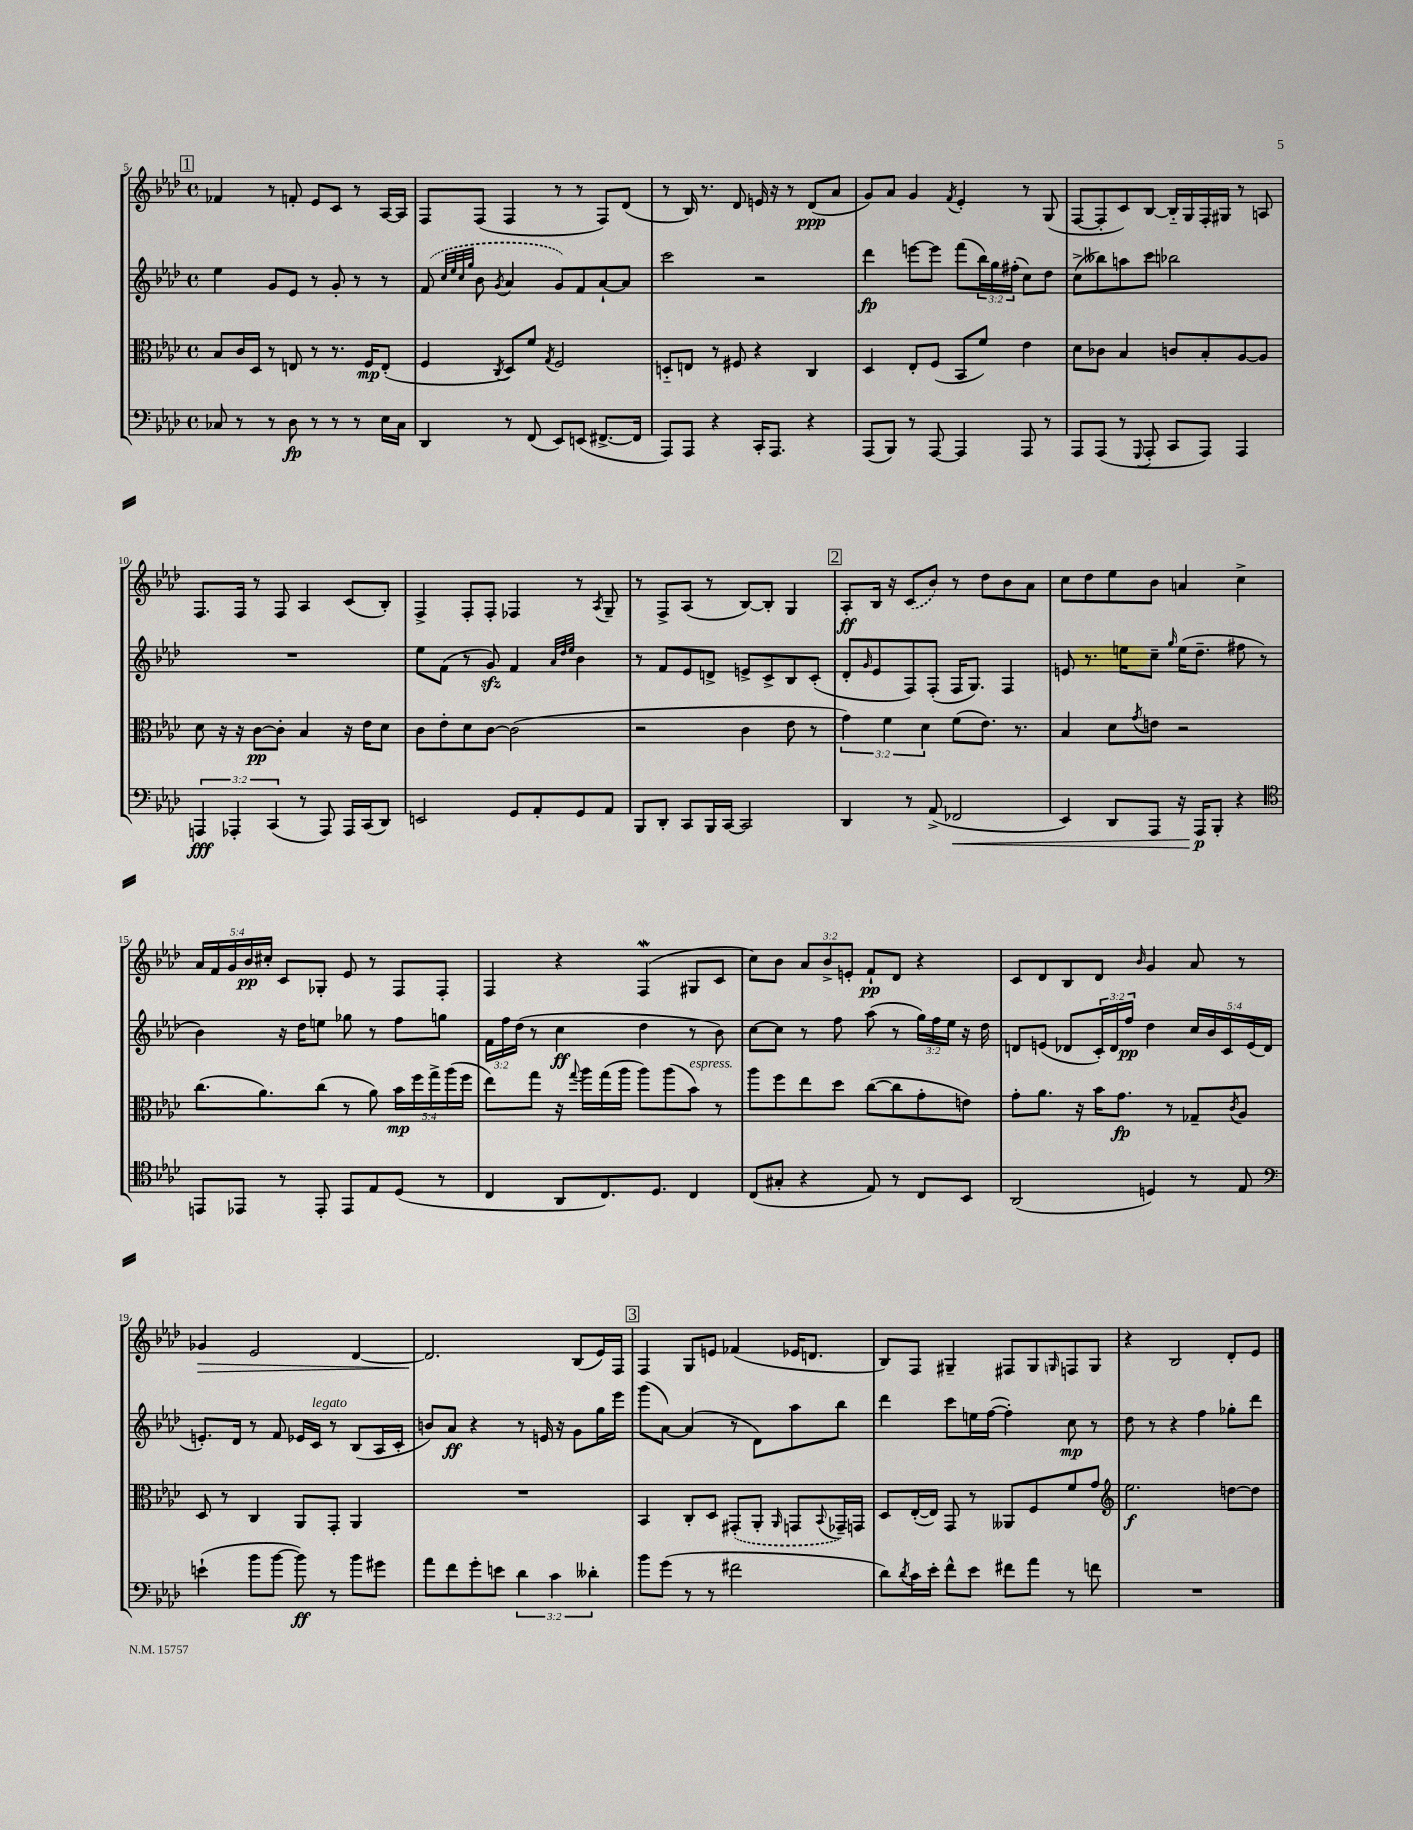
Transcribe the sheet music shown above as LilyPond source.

<<
\new StaffGroup <<
\new Staff = "s0" {
    \clef treble \key aes \major \defaultTimeSignature \time 4/4 \override Staff.TupletNumber.text = #tuplet-number::calc-fraction-text
    \mark \markup { \box "1" } fes'4 r8 f'8-. ees'8 c'8 r8 aes16~ aes16 |
    f8 f8( f4 r8 r8 f8) des'8( |
    r8 bes16) r8. des'8 e'16 r16 r8 des'8\ppp( aes'8 |
    g'8) aes'8 g'4 \acciaccatura { f'8 } ees'4-. r8 g8( |
    f8~ f8-. c'8) bes8~ bes16-_ g16 f16-. gis16 r8 a8 |
    f8. f16 r8 f8 aes4 c'8( bes8-.) |
    f4-> f8-. f8-. fes4 r8 \acciaccatura { aes8 } g8-- |
    r8 f8-> aes8( r8 bes8~) bes8-. g4 |
    \mark \markup { \box "2" } aes8-.\ff bes16 r16 \once \slurDashed c'8( bes'8) r8 des''8 bes'8 aes'8 |
    c''8 des''8 ees''8 bes'8 a'4 c''4-> |
    \tuplet 5/4 { aes'16 f'16 g'16 bes'16\pp cis''16-. } c'8 ges8-. ees'8 r8 f8 f8-. |
    f4 r4 f4\mordent( gis8 c'8 |
    c''8) bes'8 \tuplet 3/2 { aes'8 bes'8-> e'8-. } f'8-!\pp des'8 r4 |
    c'8 des'8 bes8 des'8 \grace { bes'16 } g'4 aes'8 r8 |
    ges'4\> ees'2 des'4~ |
    des'2.\! bes8( ees'16) f16 |
    \mark \markup { \box "3" } f4 g8 e'8 fes'4( ees'16 d'8. |
    bes8) f8 gis4-- fis8 gis8 \grace { g16 } f8 g8 |
    r4 bes2 des'8-. ees'8 \bar "|." |
}
\new Staff = "s1" {
    \clef treble \key aes \major \defaultTimeSignature \time 4/4 \override Staff.TupletNumber.text = #tuplet-number::calc-fraction-text
    \mark \markup { \box "1" } ees''4 g'8 ees'8 r8 g'8-. r8 r8 |
    \once \slurDashed f'8( \grace { c''32 ees''32 c''32 g''32 } bes'8 \acciaccatura { g'8 } aes'4 g'8) f'8 aes'8~-! aes'8 |
    c'''2 r2 |
    des'''4\fp e'''8~ e'''8 f'''8( \tuplet 3/2 { bes''16) g''16 fis''16-.( } c''8) des''8 |
    c''8->( beses''8) a''8 c'''8 bes''2 |
    R1 |
    ees''8 f'8( r8 g'8\sfz) f'4 \grace { aes'32 des''32 ees''32 } bes'4 |
    r8 f'8 ees'8 d'8-> e'8-> c'8-> bes8 c'8-.( |
    \mark \markup { \box "2" } des'8-. \grace { g'16 } ees'8 f8) f8-.( f16 g8.) f4 |
    e'8 r8. e''16 c''8-- \grace { g''16 } e''16( des''8.-- fis''8 r8 |
    bes'4) r16 des''16 e''8 ges''8 r8 f''8 g''8 |
    \tuplet 3/2 { f'16 f''16 des''16( } r8 c''4\ff des''4 r8 bes'8) |
    c''8~ c''8 r8 f''8 aes''8( r8 \tuplet 3/2 { g''16) f''16 ees''16 } r16 des''16 |
    d'8 e'8( des'8 \tuplet 3/2 { c'16-.) des'16 f''16\pp } des''4 \tuplet 5/4 { c''16 bes'16 c'16 e'16( des'16 } |
    e'8.-.) des'16 r8 f'8 ees'16 c'16^\markup { \italic "legato" } r8 bes8( aes16 c'16-. |
    b'8) aes'8\ff r4 r8 e'16 r16 g'8 g''16 ees'''16 |
    \mark \markup { \box "3" } g'''8( aes'8~) aes'4( r8 des'8) aes''8 bes''8 |
    des'''4 c'''8 e''16 f''16~( f''4-.) c''8\mp r8 |
    des''8 r8 r4 f''4 ges''8-. des'''8 \bar "|." |
}
\new Staff = "s2" {
    \clef alto \key aes \major \defaultTimeSignature \time 4/4 \override Staff.TupletNumber.text = #tuplet-number::calc-fraction-text
    \mark \markup { \box "1" } bes8 c'16 des16 r8 e8 r8 r8. f16\mp e8-.( |
    f4 \acciaccatura { c8 } des8) f'8 \acciaccatura { g8 } f2 |
    d8-_ e8 r8 fis8 r4 c4 |
    des4 ees8-. f8( bes,8 f'8) ees'4 |
    des'8 ces'8 bes4 c'8 bes8-. aes8~ aes8 |
    des'8 r16 r16 c'8~\pp c'8-. bes4 r16 ees'16 des'8 |
    c'8 ees'8-. des'8 c'8~ c'2( |
    r2 c'4 ees'8 r8 |
    \mark \markup { \box "2" } \tuplet 3/2 { g'4) f'4 des'4 } f'8( ees'8.) r8. |
    bes4 des'8 \acciaccatura { g'8 } e'8 r2 |
    c''8.( aes'8.) c''8( r8 aes'8) \tuplet 5/4 { bes'16\mp f''16 g''16-> aes''16( f''16 } |
    ees''8) g''8 r16 \appoggiatura { g''8 } aes''16 g''16( aes''16 aes''8) aes''8( bes'8^\markup { \italic "espress." }) r8 |
    aes''8 f''8 ees''8 des''8 c''8~( c''8 g'8-. e'8) |
    g'8-. aes'8. r16 bes'16 g'8.\fp r8 ges8-- \acciaccatura { c'8 } aes8 |
    des8 r8 c4 aes,8 g,8-. aes,4 |
    R1 |
    \mark \markup { \box "3" } bes,4 c8-. des8 \once \slurDashed gis,8-.( aes,8-. \grace { aes,16 } g,8 \appoggiatura { bes,8 } ges,16--) g,16 |
    des8 ees16~-.( ees16) g,8 r8 aeses,8 f8 f'8 g'8 |
    \clef treble ees''2.\f d''8~ d''8 \bar "|." |
}
\new Staff = "s3" {
    \clef bass \key aes \major \defaultTimeSignature \time 4/4 \override Staff.TupletNumber.text = #tuplet-number::calc-fraction-text
    \mark \markup { \box "1" } ces8 r8 r8 des8\fp r8 r8 r8 ees16 ces16 |
    des,4 r8 f,8( ees,8) e,8( fis,8.~-> fis,16 |
    aes,,8) aes,,8 r4 c,16-. aes,,8. r4 |
    aes,,8( bes,,8) r8 aes,,8~ aes,,4 aes,,8 r8 |
    aes,,8 aes,,8( r8 \appoggiatura { g,,8 } aes,,8-. c,8 aes,,8) aes,,4 |
    \tuplet 3/2 { a,,4\fff aes,,4-. c,4( } r8 aes,,8) aes,,16 c,16( des,8) |
    e,2 g,8 aes,8-. g,8 aes,8 |
    bes,,8 des,8-. c,8 bes,,16 c,16~ c,2 |
    \mark \markup { \box "2" } des,4 r8 aes,8->( fes,2\< |
    ees,4) des,8 aes,,8 r16 aes,,16\p\! bes,,8-. r4 |
    \clef tenor e,8 ees,8 r8 ees,8-. ees,8 ees8 des8( r8 |
    c4 aes,8 c8.) des8. c4 |
    c8( gis8-. r4 ees8) r8 c8 bes,8 |
    aes,2( d4) r8 ees8 |
    \clef bass e'4-!( bes'8 bes'8~ bes'8\ff) r8 bes'8 gis'8 |
    aes'8 f'8 g'8-. e'8 \tuplet 3/2 { des'4 c'4 deses'4-. } |
    \mark \markup { \box "3" } bes'8 g'8( r8 r8 fis'2 |
    des'8) \acciaccatura { des'8 } c'16 ees'16-. f'8-^ ees'8 fis'8 aes'8 r8 f'8 |
    R1 \bar "|." |
}
>>
>>
\layout { \context { \Score currentBarNumber = #5 } }
